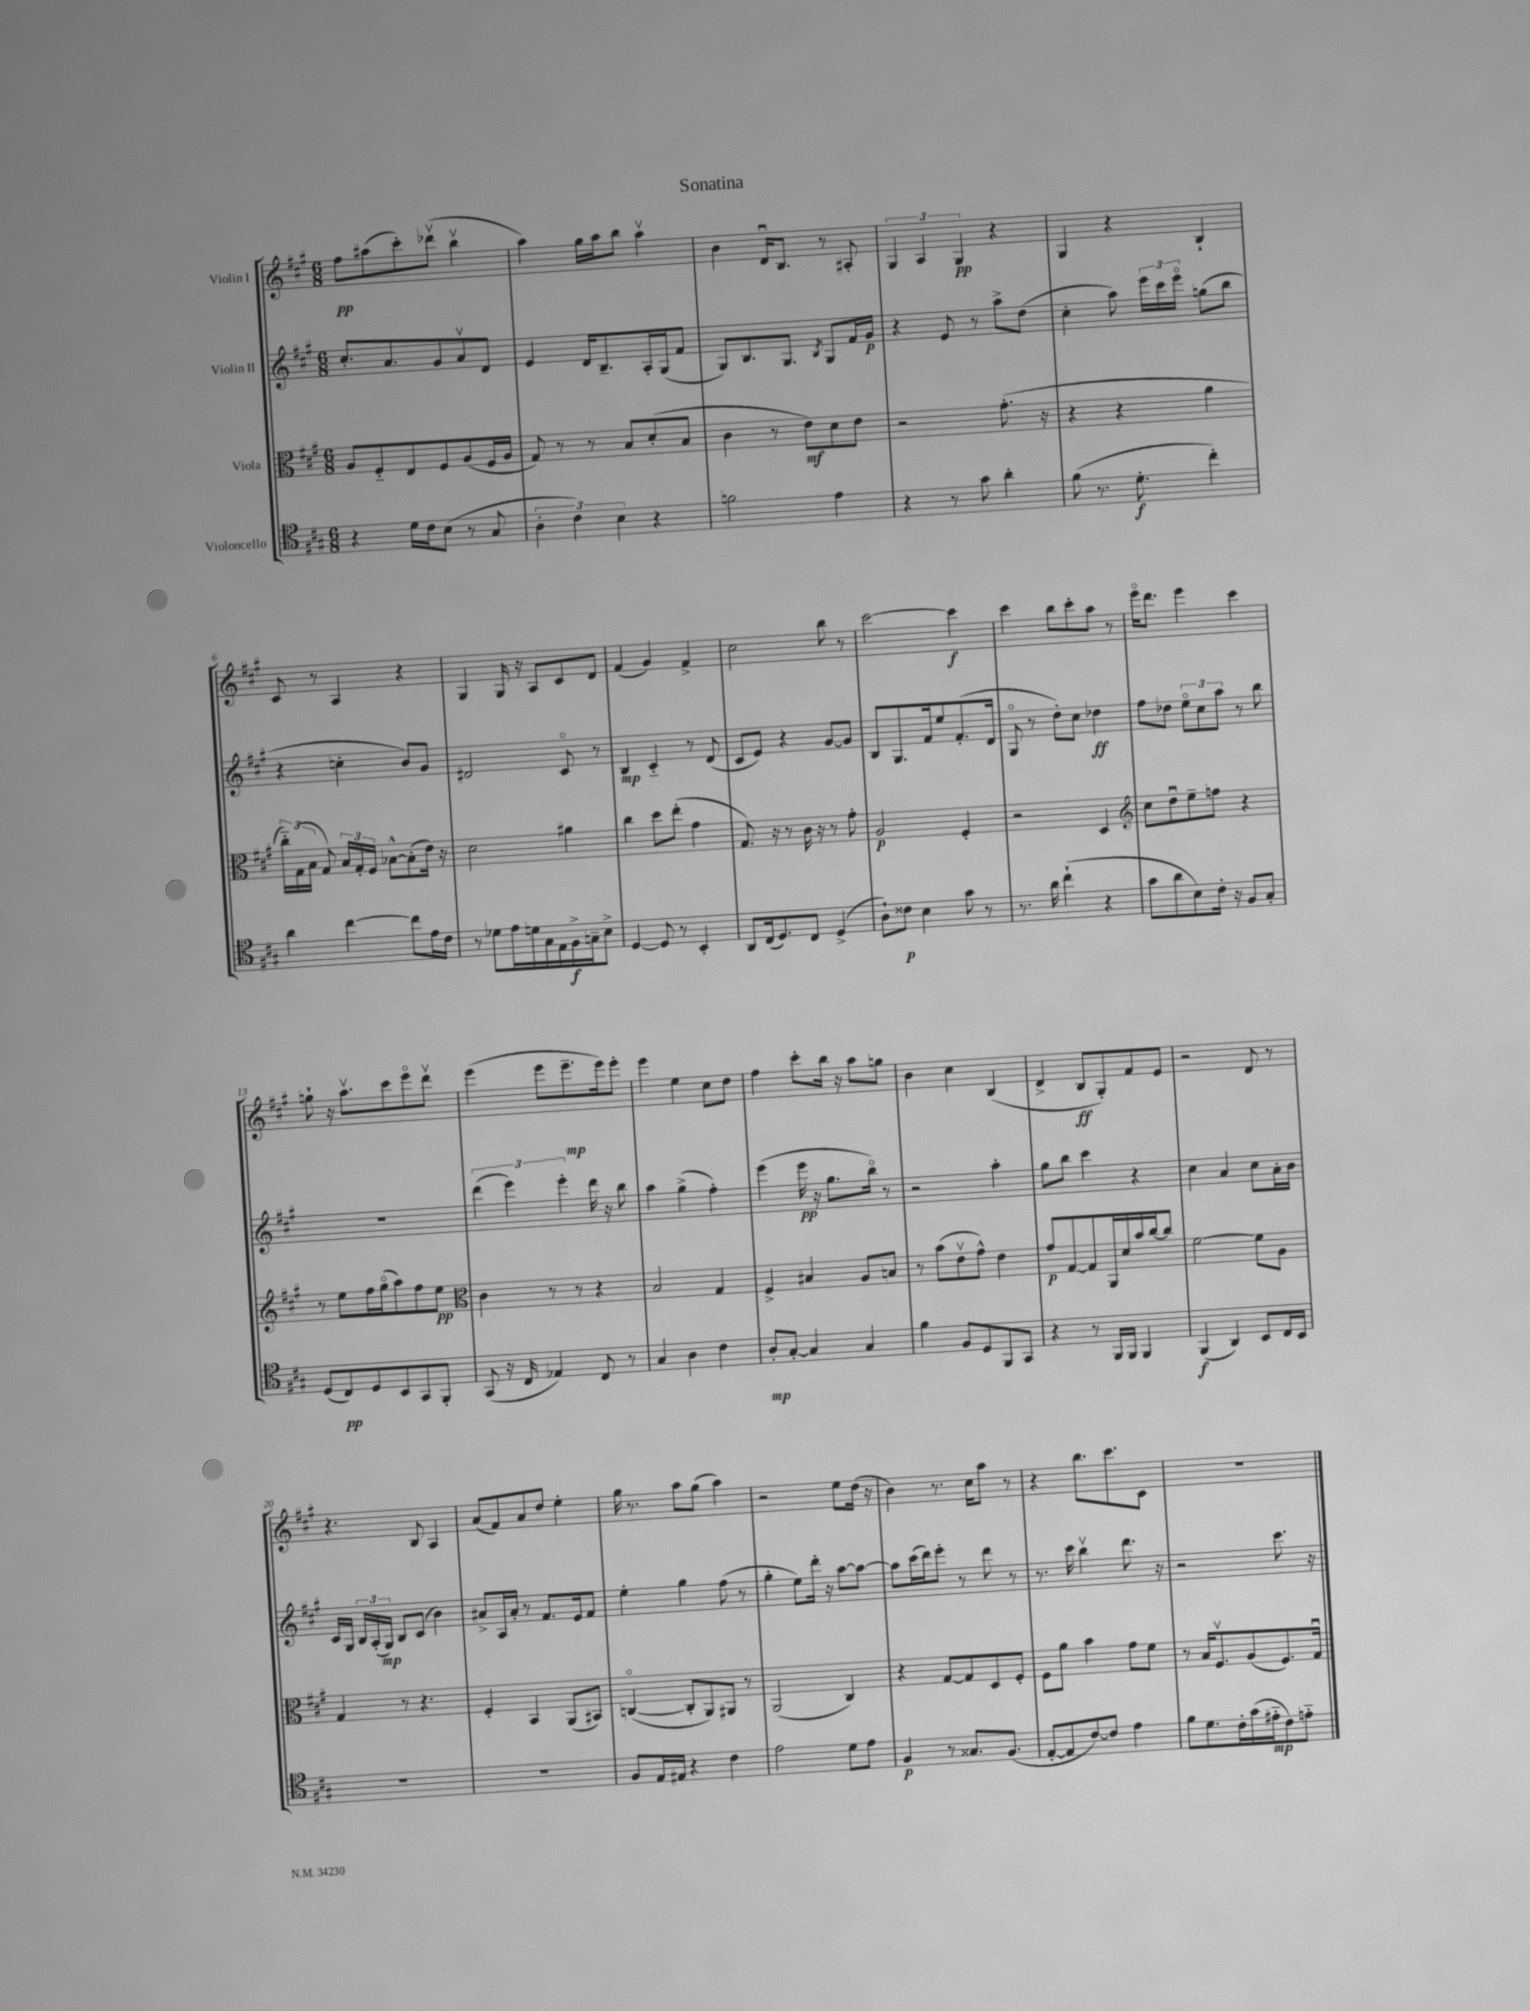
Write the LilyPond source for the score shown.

\header { title = "Sonatina" }
<<
\new StaffGroup <<
\new Staff = "s0" \with { instrumentName = "Violin I" } {
    \clef treble \key a \major \numericTimeSignature \time 6/8
    \autoBeamOff fis''8[\pp ais''8( cis'''8-.) des'''8]\upbow( b''4\upbow |
    a''4) gis''16[ a''16 b''8] a''4\upbow |
    b'4 d'16[\downbow b8.] r8 ais8-. |
    \tuplet 3/2 { gis4 a4 gis4\pp } r4 |
    gis4 r4 b4-! |
    cis'8 r8 a4 r4 |
    gis4 gis16 r16 a8[ cis'8 d'8] |
    fis'4( gis'4) fis'4-> |
    cis''2 b''8 r8 |
    cis'''2~ cis'''4\f |
    cis'''4 b''8[ cis'''8-. a''8] r8 |
    e'''16[\flageolet d'''8.] e'''4 cis'''4 |
    g''8-! r16 a''8.[\upbow cis'''8 e'''8\flageolet d'''8]\upbow |
    e'''4( e'''8[ e'''8.--\mp e'''16) e'''8]-. |
    e'''4 e''4 cis''8[ d''8] |
    fis''4 cis'''8[-. b''16] r16 a''8[ g''8] |
    b'4 cis''4 b4( |
    d'4-> b8[\ff gis8-.) fis'8 e'8] |
    r2 d'8 r8 |
    r4. b8 a4 |
    a'8[( fis'8) a'8 d''8] e''4-. |
    gis''16 r8. a''8[ gis''8]( a''4) |
    r2 e''8[ d''16]( r16 |
    b'4) r8. cis''16[ a''8] r8 |
    r4 b''8.[ cis'''8. cis'8] |
    R2. \bar "|." |
}
\new Staff = "s1" \with { instrumentName = "Violin II" } {
    \clef treble \key a \major \numericTimeSignature \time 6/8
    \autoBeamOff cis''8.[-. a'8. gis'8 a'8\upbow d'8] |
    e'4 d'16[ b8.-- a16-. gis16( fis'8] |
    gis8[) b8. gis8.] \acciaccatura { b8 } gis8[ fis'16 gis'16]\p |
    r4 e'8 r8 a''8[-> d''8]( |
    cis''4-. a''8) \tuplet 3/2 { e'''16[ cis'''16 e'''16]\flageolet } g''8[( b''8] |
    r4 c''4-. b'8[) gis'8] |
    dis'2 cis'8\flageolet r8 |
    b4\mp cis'4-_ r8 d'8( |
    cis'8[ e'8]) r4 gis'8[~ gis'8] |
    b8[ gis8. fis'16 e''8 fis'8.-.( d'16] |
    gis8\flageolet r8 d''8[-.) cis''8] des''4\ff |
    fis''8[ des''8] \tuplet 3/2 { e''8[\flageolet cis''8 a''8] } r8 b''8 |
    R2. |
    \tuplet 3/2 { d'''4( e'''4) e'''4-. } d'''16 r16 b''8 |
    a''4 gis''4->( fis''4-.) |
    e'''4( e'''16\pp r16 gis''8.[ b''16]\flageolet) r8 |
    r2 a''4-. |
    gis''8[ b''8] cis'''4 r4 |
    cis''4 a'4 cis''8[ a'16-. b'16] |
    cis'16[ gis16] \tuplet 3/2 { b16[ a16-.( gis16]\mp) } b8[ cis'8]( b'4) |
    ais'8[-> a16 ais'16]-. r8 fis'8.[ e'16 fis'8] |
    e''4-. gis''4 fis''8( r8 |
    gis''4-. e''8[) d'''16]-. r16 a''8[~ a''8]~ |
    a''8[ cis'''16( d'''16) e'''8]-. r8 d'''8 r8 |
    r8. cis'''16 b''4\upbow d'''8. r16 |
    r2 cis'''8. r16 \bar "|." |
}
\new Staff = "s2" \with { instrumentName = "Viola" } {
    \clef alto \key a \major \numericTimeSignature \time 6/8
    \autoBeamOff a8[ fis8-_ e8 fis8 a8( fis16 a16] |
    gis8) r8 r8 b8[ d'8-.( b8] |
    cis'4 r8 e'8[\mf) d'8 e'8] |
    r2 gis'8.-.( r16 |
    r4 r4 a'4 |
    \tuplet 3/2 { cis''16[-_) gis16( b16] } gis8) \tuplet 3/2 { b16[ gis16-. fis16] } bes8[~-^ bes8-.( e'16]) r16 |
    d'2 ais'4 |
    cis''4 d''8[ e''8]-.( gis'4 |
    gis8.) r16 r8 cis'16 r16 r8 gis'8-. |
    a2\p fis4-. |
    r2 d4 |
    \clef treble cis''8[ d''8\downbow e''8-- f''8] r4 |
    r8 e''8[ fis''16 gis''16\flageolet( a''8) fis''8 e''8]\pp |
    \clef alto cis'4 r8 r8 r4 |
    b2 gis4 |
    fis4-> bis4 a8[ b8] |
    r8 b'8[( e'8\upbow gis'8]-^) e'4 |
    gis'8[\p gis8~ gis8 a,16 d'16 b'16 cis''16~ cis''8] |
    fis'2~ fis'8[ a8] |
    gis4 r8 r4. |
    fis4-. b,4 a,8[( bis,8]) |
    c4~\flageolet( c8[-. a,8) ais,8] r8 |
    a,2( cis4) |
    r4 gis8[~ gis8 d8 fis8]-. |
    fis8[ a'8] b'4 gis'8[ fis'8] |
    r8 b16[ fis8.\upbow a8( fis8.) gis16]\downbow \bar "|." |
}
\new Staff = "s3" \with { instrumentName = "Violoncello" } {
    \clef tenor \key a \major \numericTimeSignature \time 6/8
    \autoBeamOff r4 d'16[ cis'16 b8]( r8 gis8 |
    \tuplet 3/2 { a4-. cis'4) b4 } r4 |
    f'2 e'4 |
    r4 r8 gis'8 a'4-. |
    fis'8( r8. d'8.-.\f cis''4-.) |
    a'4 cis''4~ cis''8[ e'16 cis'16] |
    r8 des'8[ e'16 d'16 gis16 e16 fis16->\f g16-- b8]-> |
    d4~ d8 r8 b,4-. |
    a,8[ cis16( d8.) cis8] d4->( |
    a8[-!) cisis'8]\p b4 gis'8 r8 |
    r8. a'16 cis''4-!( r4 |
    gis'8[ a'8 b8) cis'16]-. r16 fis8[ gis8]-. |
    d8[( cis8\pp) d8 b,8 gis,8 fis,8]-. |
    gis,8( r16 cis16 ees4) cis8 r8 |
    gis4 a4 cis'4 |
    a8[-.\mp gis8]~-. gis4 gis4 |
    fis'4 fis8[ d8 fis,8 gis,8] |
    r4 r8 fis,16[ fis,16] fis,4 |
    fis,4\f( a,4) b,8[ cis16 b,16] |
    R2. |
    R2. |
    fis8[ e16 eis16] r4 cis'4 |
    e'2 d'8[ e'8] |
    fis4\p r8 gisis8.[ fis8.]( |
    e8[~-. e8 cis'8~) cis'8] e'4 |
    fis'8[ d'8. cis'16-. gis'16( eis'16-_\mp cis'8) e'8]-_ \bar "|." |
}
>>
>>
